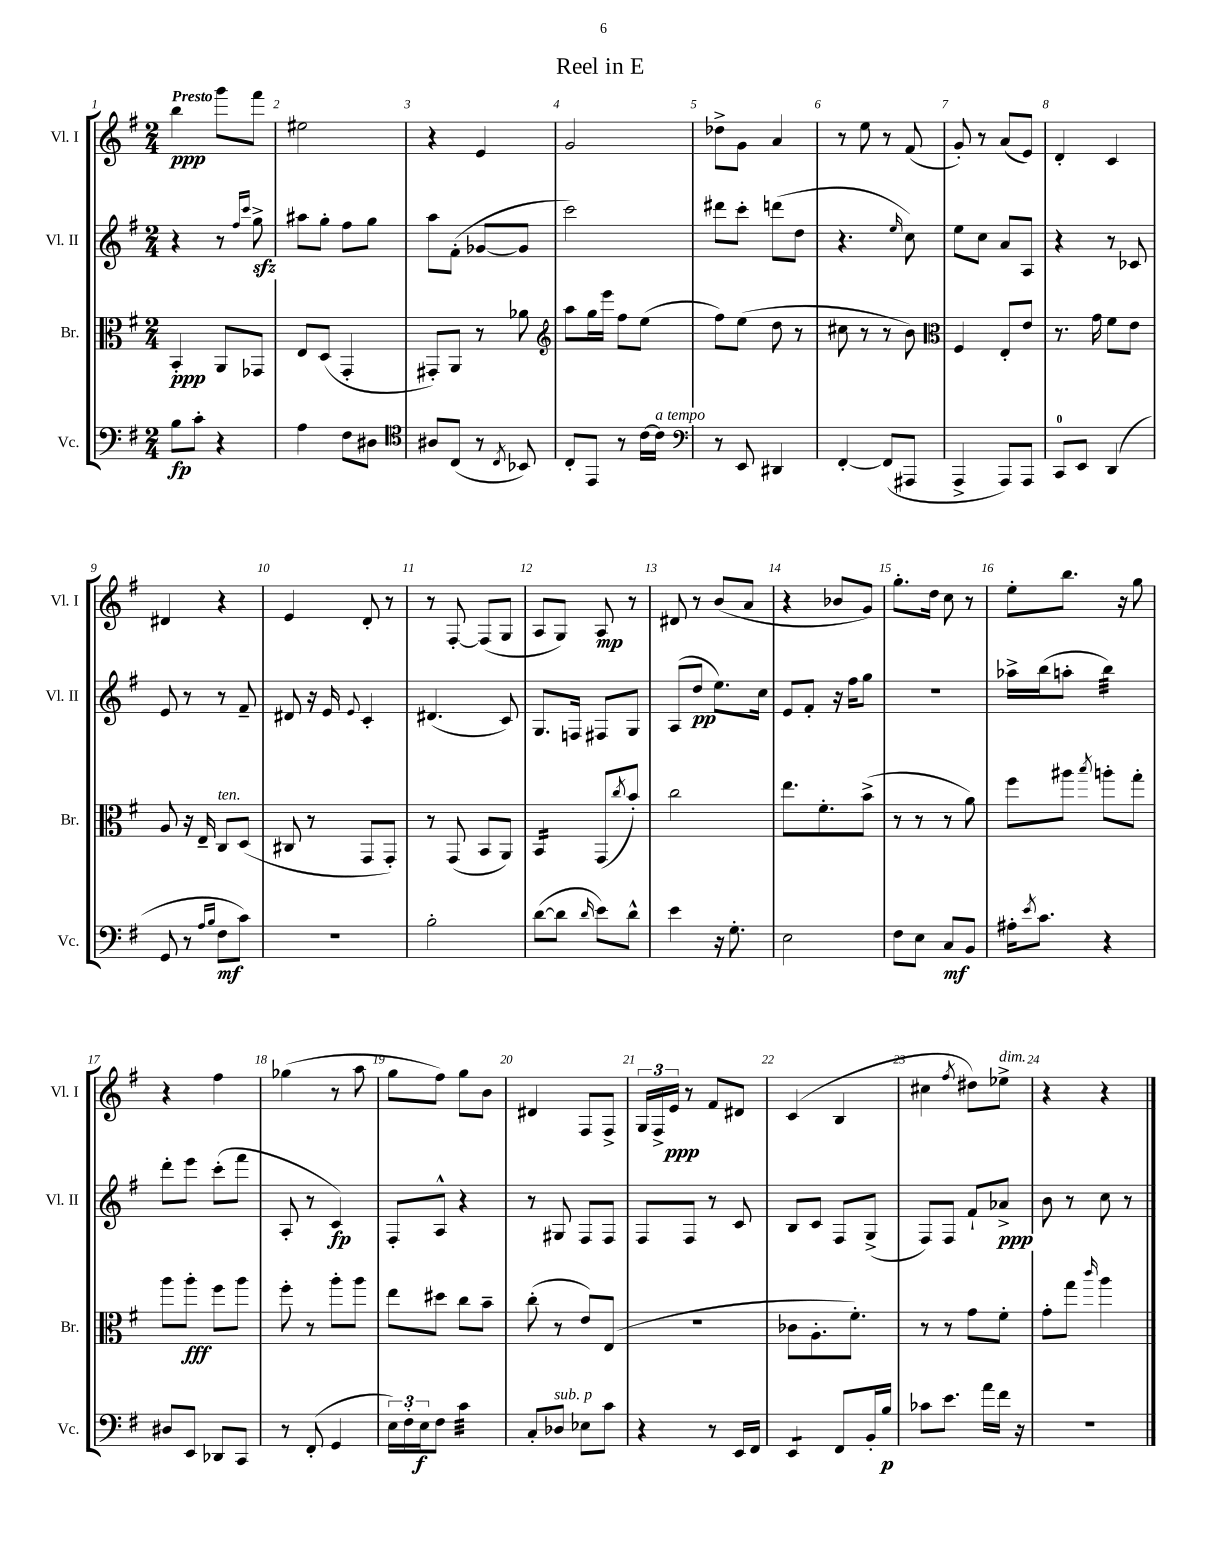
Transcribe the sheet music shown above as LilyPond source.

\header { title = "Reel in E" }
<<
\new StaffGroup <<
\new Staff = "s0" \with { instrumentName = "Vl. I" shortInstrumentName = "Vl. I" } {
    \clef treble \key g \major \numericTimeSignature \time 2/4 \tempo "Presto"
    b''4\ppp g'''8 fis'''8 |
    eis''2 |
    r4 e'4 |
    g'2 |
    des''8-> g'8 a'4 |
    r8 e''8 r8 fis'8( |
    g'8-.) r8 a'8( e'8) |
    d'4-. c'4 |
    dis'4 r4 |
    e'4 d'8-. r8 |
    r8 fis8~-. fis8( g8 |
    a8 g8) a8\mp r8 |
    dis'8 r8 b'8( a'8 |
    r4 bes'8 g'8) |
    g''8.-. d''16 c''8 r8 |
    e''8-. b''8. r16 g''8 |
    r4 fis''4 |
    ges''4( r8 a''8 |
    g''8 fis''8) g''8 b'8 |
    dis'4 fis8 fis8-> |
    \tuplet 3/2 { g16 fis16-> e'16\ppp } r8 fis'8 dis'8 |
    c'4( b4 |
    cis''4 \acciaccatura { fis''8 } dis''8) ees''8->^\markup { \italic "dim." } |
    r4 r4 \bar "|." |
}
\new Staff = "s1" \with { instrumentName = "Vl. II" shortInstrumentName = "Vl. II" } {
    \clef treble \key g \major \numericTimeSignature \time 2/4
    r4 r8 \grace { fis''16 c'''16 } g''8->\sfz |
    ais''8 g''8-. fis''8 g''8 |
    a''8 fis'8-.( ges'8~ ges'8 |
    c'''2) |
    dis'''8 c'''8-. d'''8( d''8 |
    r4. \grace { e''16 } c''8) |
    e''8 c''8 a'8 a8 |
    r4 r8 ces'8 |
    e'8 r8 r8 fis'8-- |
    dis'8 r16 e'16 \appoggiatura { e'8 } c'4-. |
    dis'4.( c'8) |
    g8. f16 fis8 g8 |
    a8( d''8\pp e''8.) c''16 |
    e'8 fis'8-. r16 fis''16 g''8 |
    R2 |
    aes''16-> b''16( a''8-. b''4:32) |
    d'''8-. e'''8 c'''8-.( fis'''8 |
    a8-. r8 c'4\fp) |
    fis8-. a8-^ r4 |
    r8 gis8 fis8 fis8 |
    fis8 fis8 r8 c'8 |
    b8 c'8 fis8 g8->( |
    fis8) fis8 fis'8-! aes'8->\ppp |
    b'8 r8 c''8 r8 \bar "|." |
}
\new Staff = "s2" \with { instrumentName = "Br." shortInstrumentName = "Br." } {
    \clef alto \key g \major \numericTimeSignature \time 2/4
    b,4-.\ppp a,8 ges,8 |
    e8 d8( g,4-. |
    gis,8-.) a,8 r8 aes'8 |
    \clef treble a''8 g''16 e'''16 fis''8 e''8( |
    fis''8) e''8( d''8 r8 |
    cis''8 r8 r8 b'8) |
    \clef alto fis4 e8-. e'8 |
    r8. g'16 fis'8 e'8 |
    a8 r16 e16-- c8^\markup { \italic "ten." } d8( |
    cis8 r8 g,8 g,8-.) |
    r8 g,8( b,8 a,8) |
    b,4:16 g,8( \acciaccatura { c''8 } b'8-.) |
    c''2 |
    e''8. fis'8.-. b'8->( |
    r8 r8 r8 a'8) |
    fis''8 ais''8 \acciaccatura { b''8 } a''8-. g''8-. |
    a''8 a''8-.\fff fis''8 a''8 |
    fis''8-. r8 a''8-. a''8 |
    e''8 dis''8 c''8 b'8-- |
    c''8-.( r8 e'8) e8( |
    r2 |
    ces'8 a8.-. fis'8.-.) |
    r8 r8 g'8 fis'8-. |
    g'8-. g''8 \grace { c'''16 } a''4 \bar "|." |
}
\new Staff = "s3" \with { instrumentName = "Vc." shortInstrumentName = "Vc." } {
    \clef bass \key g \major \numericTimeSignature \time 2/4
    b8\fp c'8-. r4 |
    a4 fis8 dis8 |
    \clef tenor ais8 c8( r8 \acciaccatura { c8 } bes,8) |
    c8-. e,8 r8 c'16~ c'16^\markup { \italic "a tempo" } |
    \clef bass r8 e,8 dis,4 |
    fis,4~-. fis,8( ais,,8 |
    a,,4-> a,,8) a,,8 |
    c,8-0 e,8 d,4( |
    g,8 r8 \grace { a16 b16 } fis8\mf c'8) |
    R2 |
    b2-. |
    d'8~( d'8 \grace { d'16 } e'8) d'8-^ |
    e'4 r16 g8.-. |
    e2 |
    fis8 e8 c8\mf b,8 |
    ais16-. \acciaccatura { e'8 } c'8. r4 |
    dis8 e,8 des,8 c,8 |
    r8 fis,8-.( g,4 |
    \tuplet 3/2 { e16) fis16-. e16\f } fis8 c'4:32 |
    c8-. des8^\markup { \italic "sub. p" } ees8 c'8 |
    r4 r8 e,16 fis,16 |
    e,4:8 fis,8 b,16-. b16\p |
    ces'8 e'8. a'16 fis'16 r16 |
    R2 \bar "|." |
}
>>
>>
\layout { \context { \Score \override BarNumber.break-visibility = ##(#f #t #t) barNumberVisibility = #all-bar-numbers-visible } }
